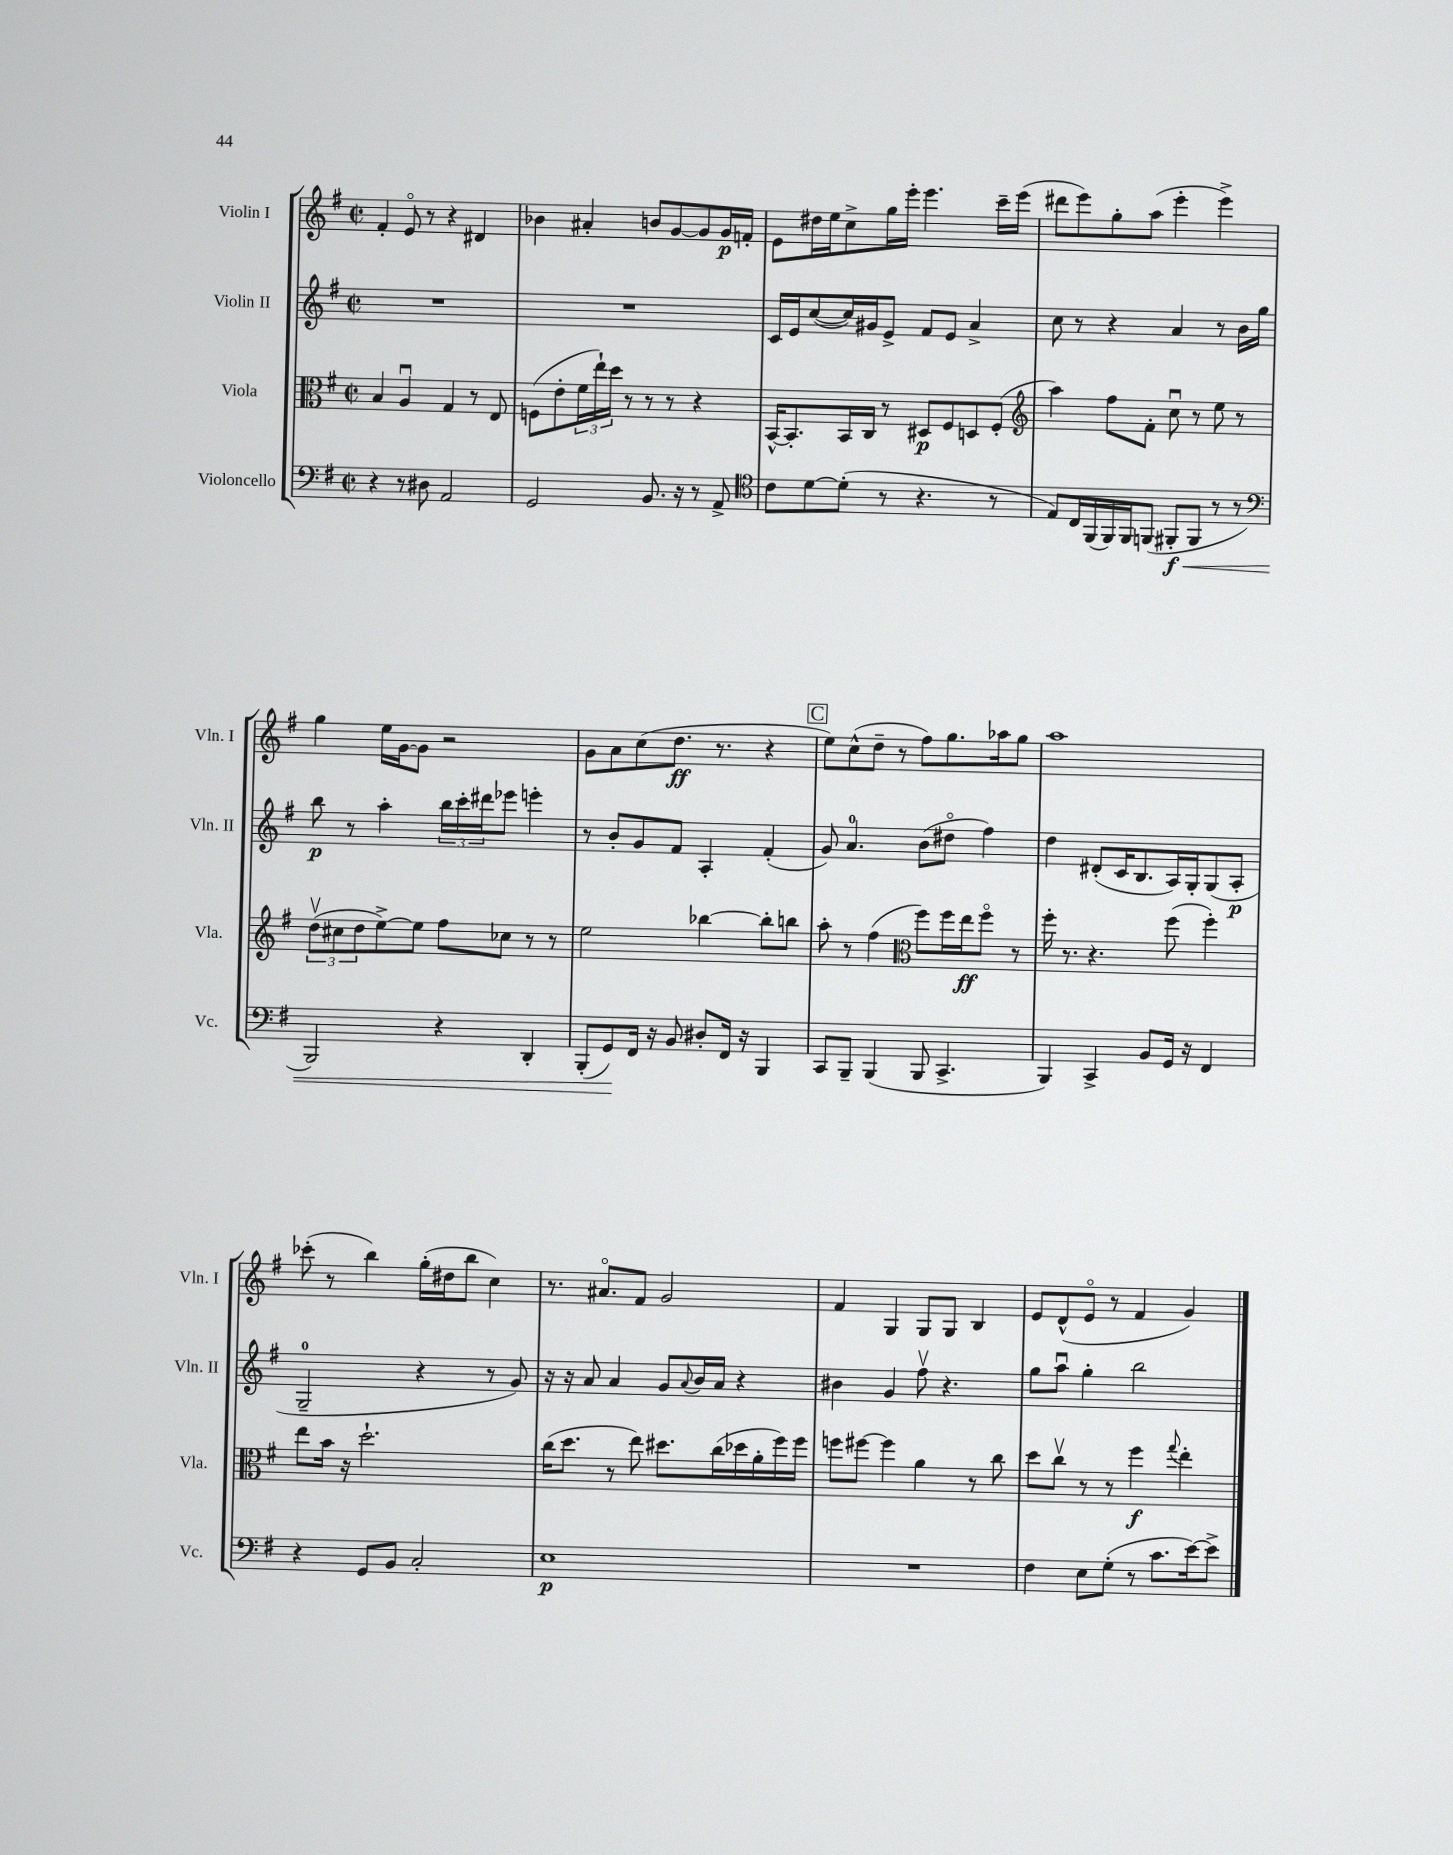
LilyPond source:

<<
\new StaffGroup <<
\new Staff = "s0" \with { instrumentName = "Violin I" shortInstrumentName = "Vln. I" } {
    \clef treble \key g \major \defaultTimeSignature \time 2/2
    fis'4-. e'8\flageolet r8 r4 dis'4 |
    bes'4 ais'4-. b'8 g'8~ g'8 g'16\p f'16-. |
    e'8 dis''16 e''16 c''8-> g''16 e'''16-. e'''4. c'''16-- e'''16( |
    dis'''8 e'''8) g''8-. a''8( e'''4-. e'''4->) |
    g''4 e''16 g'16~ g'8 r2 |
    g'8 a'8 c''8( d''8.\ff r8. r4 |
    \mark \markup { \box "C" } e''8) c''8-^( d''8-- r8 fis''8) g''8. aes''16 g''8 |
    a''1 |
    ces'''8-.( r8 b''4) g''16-.( dis''16 b''8 c''4) |
    r8. ais'8.\flageolet fis'8 g'2 |
    fis'4 g4 g8 g8 b4 |
    e'8 d'8-^( e'8\flageolet r8 fis'4 g'4) \bar "|." |
}
\new Staff = "s1" \with { instrumentName = "Violin II" shortInstrumentName = "Vln. II" } {
    \clef treble \key g \major \defaultTimeSignature \time 2/2
    R1 |
    R1 |
    c'16 e'16 c''8~( c''16) gis'16 e'8-> fis'8 e'8 a'4-> |
    c''8 r8 r4 a'4 r8 b'16 g''16 |
    b''8\p r8 a''4-. \tuplet 3/2 { b''16 c'''16-. dis'''16 } ees'''8 e'''4-. |
    r8 b'8-. g'8 fis'8 a4-. fis'4-.( |
    \mark \markup { \box "C" } g'8) a'4.-0 b'8( dis''8\flageolet fis''4) |
    d''4 dis'8-.( c'16 b8. a16) g16-. g8( a8-.\p |
    g2-0-- r4 r8 g'8) |
    r16 r16 a'8 a'4 g'8 \appoggiatura { a'8 } b'16 a'16 r4 |
    bis'4 g'4 fis''8\upbow r4. |
    g''8 a''8\downbow g''4-. b''2 \bar "|." |
}
\new Staff = "s2" \with { instrumentName = "Viola" shortInstrumentName = "Vla." } {
    \clef alto \key g \major \defaultTimeSignature \time 2/2
    b4 a4\downbow g4 r8 e8 |
    f8( e'8-. \tuplet 3/2 { fis'16 e''16-!) d''16 } r8 r8 r8 r4 |
    b,16~-^ b,8.-. b,16 c16 r8 dis8\p fis8 d8 fis8-.( |
    \clef treble a''4) fis''8 fis'8-. c''8\downbow r8 e''8 r8 |
    \tuplet 3/2 { d''8\upbow( cis''8 d''8 } e''8~->) e''8 fis''8 ces''8 r8 r8 |
    e''2 bes''4~ bes''8-. b''8 |
    \mark \markup { \box "C" } a''8-. r8 fis''4( \clef alto fis''8) fis''16 e''16\ff fis''8\flageolet r8 |
    fis''16-. r8. r4. fis''8( fis''4-.) |
    e''8 b'16 r16 d''2.-! |
    c''16( d''8. r8 e''8) dis''8. c''16( des''16 a'16-. fis''16) fis''16 |
    f''8 fis''8~ fis''4 a'4 r8 c''8 |
    d''8 c''8\upbow r8 r8 fis''4\f \appoggiatura { g''8 } e''4-. \bar "|." |
}
\new Staff = "s3" \with { instrumentName = "Violoncello" shortInstrumentName = "Vc." } {
    \clef bass \key g \major \defaultTimeSignature \time 2/2
    r4 r8 dis8 a,2 |
    g,2 b,8. r16 r8 a,8-> |
    \clef tenor c'8 d'8~ d'8-.( r8 r4. r8 |
    e8) c16 fis,16( fis,16) fis,16 f,8( fis,8-.\f\< fis,8 r8 r8 |
    \clef bass b,,2) r4 d,4-. |
    b,,8-.( g,8\!) fis,16 r16 b,8 dis8-. fis,16 r16 b,,4 |
    \mark \markup { \box "C" } c,8 b,,8-- b,,4( b,,8 c,4.-> |
    b,,4) c,4-> b,8 g,16 r16 fis,4 |
    r4 g,8 b,8 c2-. |
    e1\p |
    R1 |
    fis4 e8 g8-.( r8 c'8. e'16~) e'8-> \bar "|." |
}
>>
>>
\layout { \context { \Score \remove "Bar_number_engraver" } }
